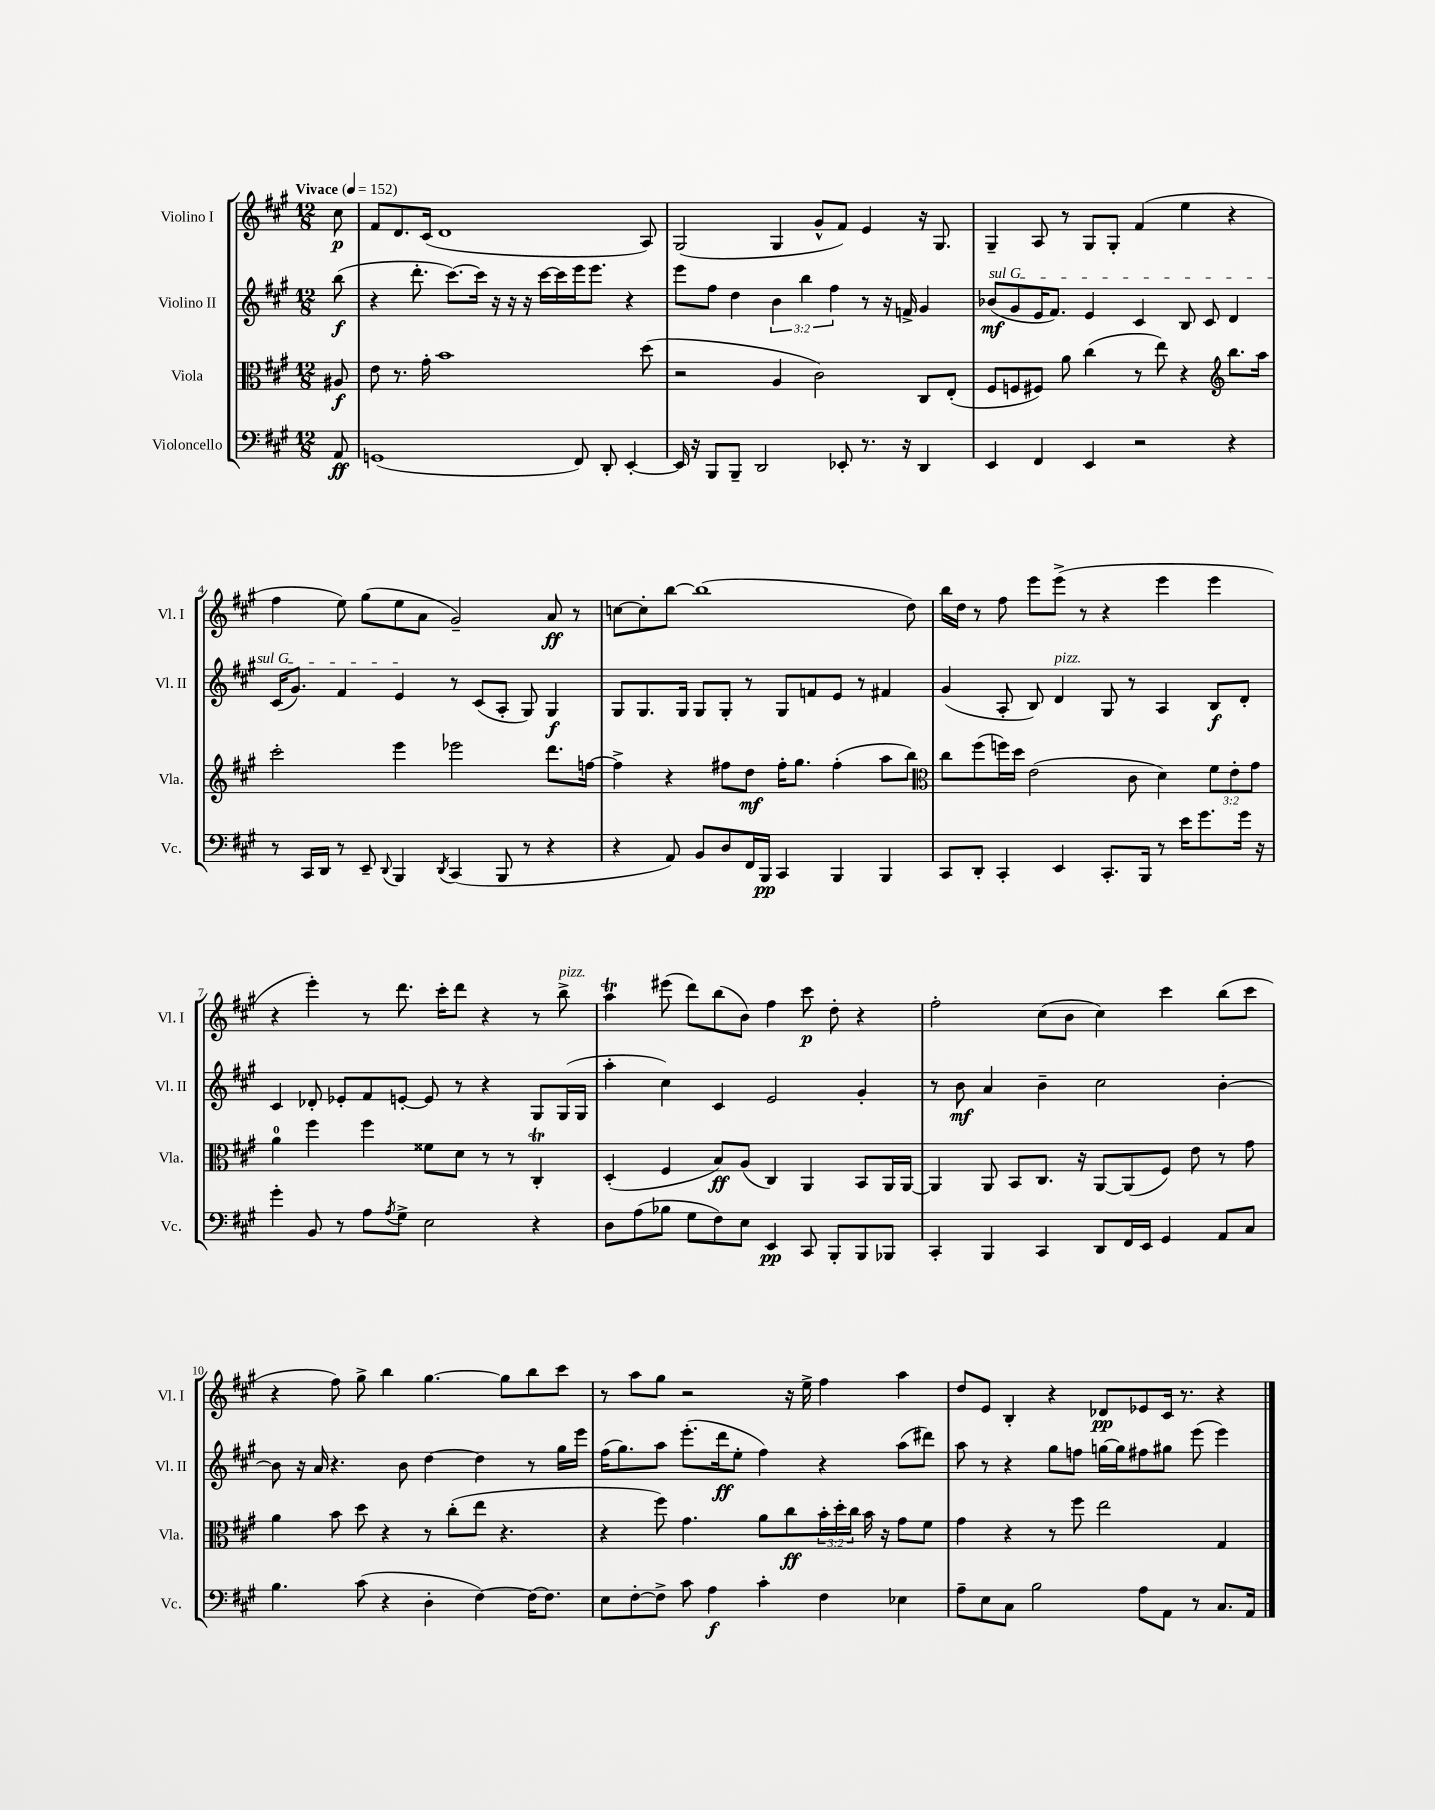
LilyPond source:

<<
\new StaffGroup <<
\new Staff = "s0" \with { instrumentName = "Violino I" shortInstrumentName = "Vl. I" } {
    \clef treble \key a \major \numericTimeSignature \time 12/8 \partial 8 \tempo "Vivace" 4 = 152
    cis''8\p |
    fis'8 d'8. cis'16( d'1 a8) |
    gis2( gis4 gis'8-^ fis'8) e'4 r16 gis8. |
    gis4-- a8 r8 gis8 gis8-. fis'4( e''4 r4 |
    fis''4 e''8) gis''8( e''8 a'8 gis'2--) a'8\ff r8 |
    c''8~ c''8-. b''8~ b''1( d''8) |
    b''16 d''16 r8 fis''8 e'''8 e'''8->( r8 r4 e'''4 e'''4 |
    r4 e'''4-.) r8 d'''8. cis'''16-. d'''8 r4 r8 b''8->^\markup { \italic "pizz." } |
    a''4\trill eis'''8( d'''8) b''8( b'8) fis''4 cis'''8\p d''8-. r4 |
    fis''2-. cis''8( b'8 cis''4) cis'''4 b''8( cis'''8 |
    r4 fis''8) gis''8-> b''4 gis''4.~ gis''8 b''8 cis'''8 |
    r8 a''8 gis''8 r2 r16 e''16-> fis''4 a''4 |
    d''8 e'8 b4-. r4 des'8\pp ees'8 cis'16 r8. r4 \bar "|." |
}
\new Staff = "s1" \with { instrumentName = "Violino II" shortInstrumentName = "Vl. II" } {
    \clef treble \key a \major \numericTimeSignature \time 12/8 \override Staff.TupletNumber.text = #tuplet-number::calc-fraction-text \partial 8
    b''8\f( |
    r4 d'''8.-. cis'''8.~) cis'''16 r16 r16 r16 cis'''16~ cis'''16 e'''16 e'''8. r4 |
    e'''8 fis''8 d''4 \tuplet 3/2 { b'4 b''4 fis''4 } r8 r16 f'16-> gis'4 |
    \once \override TextSpanner.bound-details.left.text = \markup { \italic "sul G" } bes'8\mf\startTextSpan( gis'8 e'16 fis'8.) e'4 cis'4 b8 cis'8 d'4 |
    cis'16( gis'8.) fis'4 e'4\stopTextSpan r8 cis'8( a8-. gis8) gis4\f |
    gis8 gis8. gis16 gis8 gis8-. r8 gis8 f'8 e'8 r8 fis'4 |
    gis'4( a8-. b8) d'4^\markup { \italic "pizz." } gis8 r8 a4 b8\f d'8-. |
    cis'4 des'8-. ees'8-. fis'8 e'8~-. e'8 r8 r4 gis8 gis16( gis16 |
    a''4-. cis''4) cis'4 e'2 gis'4-. |
    r8 b'8\mf a'4 b'4-- cis''2 b'4~-. |
    b'8 r16 a'16 r4. b'8 d''4~ d''4 r8 gis''16 e'''16 |
    fis''16( gis''8.) a''8 e'''8.-.( d'''16\ff e''8-. fis''4) r4 a''8( dis'''8) |
    a''8 r8 r4 gis''8 f''8 g''16~ g''16 fis''8 gis''8 e'''8( e'''4) \bar "|." |
}
\new Staff = "s2" \with { instrumentName = "Viola" shortInstrumentName = "Vla." } {
    \clef alto \key a \major \numericTimeSignature \time 12/8 \override Staff.TupletNumber.text = #tuplet-number::calc-fraction-text \partial 8
    ais8\f |
    e'8 r8. gis'16-. b'1 d''8( |
    r2 a4 cis'2) cis8 e8-.( |
    fis8 f8 fis8) a'8 cis''4( r8 e''8) r4 \clef treble b''8. a''16 |
    cis'''2-. e'''4 ees'''2 d'''8. f''16~ |
    f''4-> r4 fis''8 d''8\mf fis''16-. gis''8. fis''4-.( a''8 b''8) |
    \clef alto cis''8 fis''8( f''16) d''16 e'2( cis'8 d'4) \tuplet 3/2 { fis'8 e'8-. gis'8 } |
    a'4-0 fis''4 fis''4 fisis'8 d'8 r8 r8 cis4-.\trill |
    d4-.( fis4 b8\ff) a8( cis4) a,4 b,8 a,16 a,16~ |
    a,4 a,8 b,8 cis8. r16 a,8~ a,8( fis8) e'8 r8 gis'8 |
    a'4 b'8 d''8 r4 r8 cis''8-.( e''8 r4. |
    r4 fis''8) gis'4. a'8 cis''8\ff \tuplet 3/2 { b'16-. d''16-. cis''16 } b'16 r16 gis'8 fis'8 |
    gis'4 r4 r8 fis''8 e''2 gis4 \bar "|." |
}
\new Staff = "s3" \with { instrumentName = "Violoncello" shortInstrumentName = "Vc." } {
    \clef bass \key a \major \numericTimeSignature \time 12/8 \partial 8
    a,8\ff |
    g,1( fis,8) d,8-. e,4~-. |
    e,16 r16 b,,8 b,,8-- d,2 ees,8-. r8. r16 d,4 |
    e,4 fis,4 e,4 r2 r4 |
    r8 cis,16 d,16 r8 e,8-- \appoggiatura { d,8 } b,,4 \acciaccatura { d,8 } cis,4( b,,8 r8 r4 |
    r4 a,8) b,8 d8 fis,16 b,,16\pp cis,4 b,,4 b,,4 |
    cis,8 d,8-. cis,4-. e,4 cis,8.-. b,,16 r8 e'16 gis'8. gis'16 r16 |
    gis'4-. b,8 r8 a8 \acciaccatura { a8 } gis8-> e2 r4 |
    d8 a8( bes8 gis8 fis8) e8 e,4\pp cis,8 b,,8-. b,,8 bes,,8 |
    cis,4-. b,,4 cis,4 d,8 fis,16 e,16 gis,4 a,8 cis8 |
    b4. cis'8( r4 d4-. fis4~) fis16~ fis8. |
    e8 fis8~-. fis8-> cis'8 a4\f cis'4-. fis4 ees4 |
    a8-- e8 cis8 b2 a8 a,8 r8 cis8. a,16 \bar "|." |
}
>>
>>
